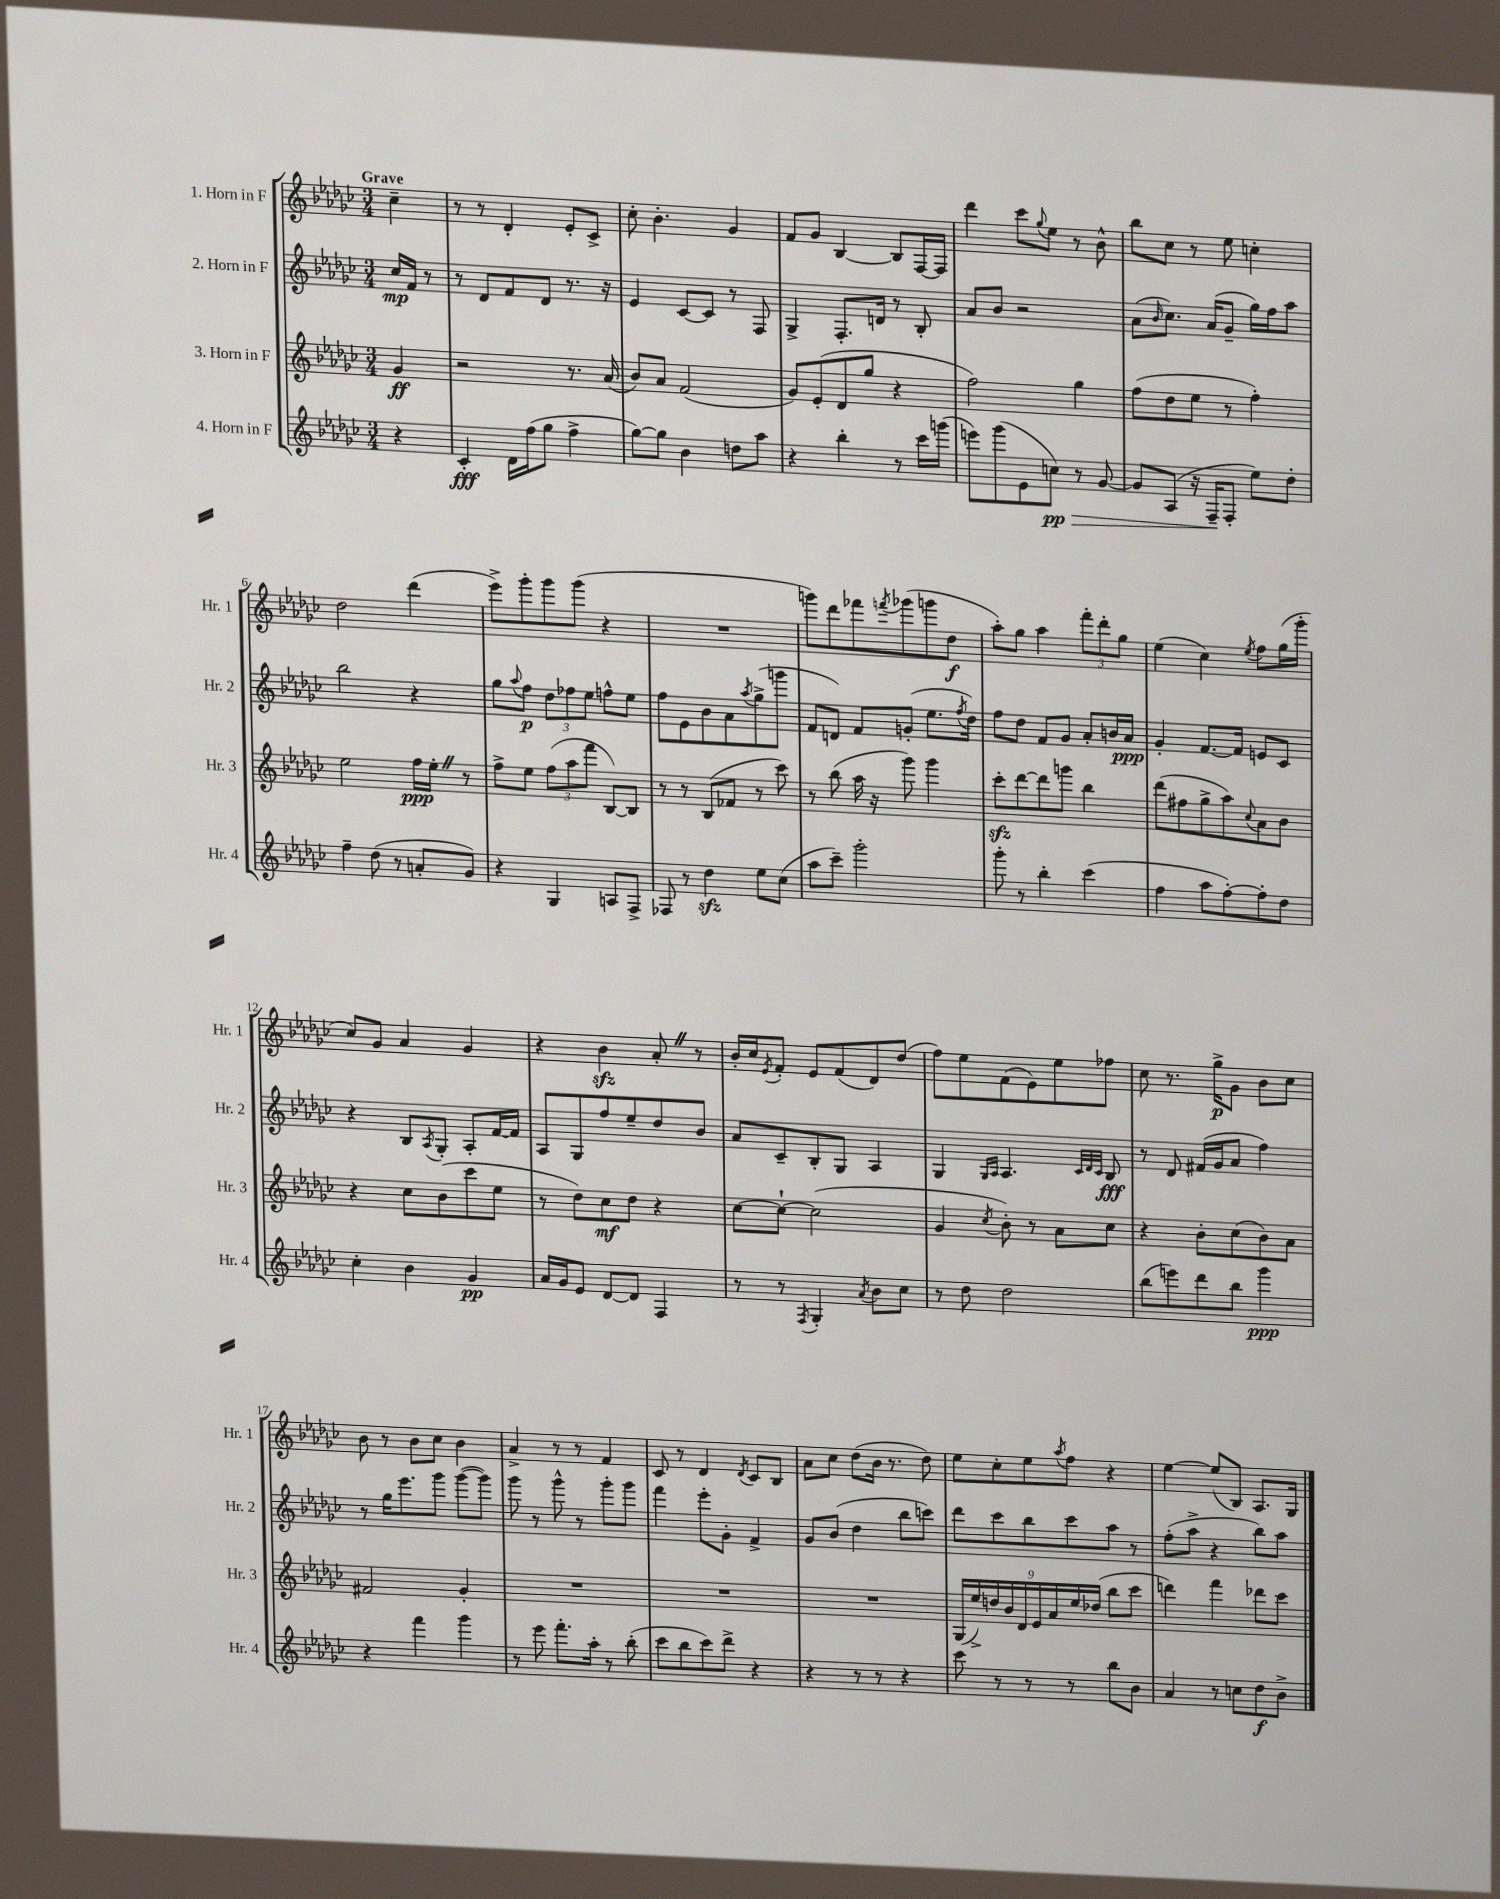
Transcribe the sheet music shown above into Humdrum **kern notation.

**kern	**kern	**kern	**kern
*staff4	*staff3	*staff2	*staff1
*clefG2	*clefG2	*clefG2	*clefG2
*k[b-e-a-d-g-c-]	*k[b-e-a-d-g-c-]	*k[b-e-a-d-g-c-]	*k[b-e-a-d-g-c-]
*M3/4	*M3/4	*M3/4	*M3/4
4r	4g-	16cc-	4cc-~
.	.	16f	.
.	.	8r	.
=	=	=	=
4c-'	2r	8r	8r
.	.	8d-	8r
16d-	.	8f	4d-'
(16ff	.	.	.
8gg-	.	8d-	.
4ff^	8.r	8.r	8e-'
.	.	.	8c-^
.	(16a-	16r	.
=	=	=	=
[8gg-)	8b-)	4e-	8cc-'
8gg-]	8a-	.	4.b-'
4b-	(2f	[8c-	.
.	.	8c-]	.
8dd	.	8r	4g-
8aa-	.	8F	.
=	=	=	=
4r	8g-)	4G-^	8f
.	(8e-'	.	8g-
4bb-'	8d-	8.F'	[4B-
.	8gg-	.	.
.	.	16d	.
8r	4r	8r	8B-]
16ccc-	.	8B-'	[16F
(16ggg	.	.	16F]
=	=	=	=
8eee)	2ff)	8a-	4ddd-
(8ggg-	.	8b-	.
8e-	.	2r	8ccc-
.	.	.	8qqgg-
8cc)	.	.	8ee-
8r	4gg-	.	8r
[8g-	.	.	8b-^^
=	=	=	=
8g-]	(8ff	(8a-	8bb-
.	.	16qqb-	.
(8A-	8dd-	8.cc-)	8cc-
16r	8ee-	.	8r
16F~	.	(16a-	.
8F'	8r	8g-~	8ee-
8ee-)	4ff')	16gg-)	4cc'
.	.	16ff	.
8dd-'	.	8aa-	.
=	=	=	=
4ff~	2ee-	2bb-	2dd-
(8dd-	.	.	.
8r	.	.	.
8a'	16ff	4r	(4ddd-
.	16ee-'	.	.
8g-)	8r	.	.
=	=	=	=
4r	8ff^	8gg-	8eee-^)
.	.	8qqaa-	.
.	8ee-	8ff	8ggg-'
4G-	(12ff	12dd-	8ggg-
.	12aa-	12ff-	.
.	.	.	(8ggg-
.	12fff	12ee-	.
8A	[8B-)	8ff^^	4r
8F^	8B-]	8ee-	.
=	=	=	=
8F-	8r	8ff	2.r
8r	8r	8e-	.
4dd-	(8B-	8b-	.
.	8f-	8a-	.
.	.	8qaa-	.
8ee-	8r	(8gg-^	.
(8cc-	8ccc-)	8ggg	.
=	=	=	=
8aa-	8r	8f	8ggg)
8ccc-~)	(8bb-	8d)	8ddd-
2ggg-'	16aa-	8f	8fff-
.	16r	.	.
.	.	.	8qfff
.	8ggg-)	(8g'	(8ggg-
.	4ggg-	8.ee-	8ggg
.	.	.	8dd-
.	.	8qff	.
.	.	16dd-)	.
=	=	=	=
8ggg-'	8ccc-'	8ff	8aa-')
8r	[8ddd-	8dd-	8gg-
4bb-'	8ddd-]	8f	4aa-
.	8ggg	8g-	.
(4ccc-	4bb-	8a-'	12fff'
.	.	.	12ddd-'
.	.	16b	.
.	.	.	12gg-
.	.	16a-	.
=	=	=	=
4ff	(8ddd-	4g-'	(4ee-
.	8ff#	.	.
8aa-	8gg-^	[8.f	4cc-)
[8ff')	8aa-)	.	.
.	.	16f]	.
.	8qqcc-	.	8qee-
8ff']	8a-	8e	8ff
8dd-	8b-	8c-	(16gg-
.	.	.	16ggg-'
=	=	=	=
4cc-'	4r	4r	8cc-)
.	.	.	8g-
4b-	8cc-	8B-	4a-
.	.	8qA-	.
.	(8b-	8G-'	.
4g-	8ccc-	8A-'	4g-
.	8ee-	[16f	.
.	.	16f]	.
=	=	=	=
16a-	8r	8A-	4r
16g-	.	.	.
8e-	8dd-)	8G-	.
[8d-	8cc-	8ff	4b-
8d-]	8dd-	8ee-~	.
4F	4r	8dd-	8a-'
.	.	8b-	8r
=	=	=	=
8r	[8cc-	8a-	16b-'
.	.	.	16cc-
.	.	.	8qe-
8r	8cc-`_	8c-~	8f'
8qF	.	.	.
4G-'	(2cc-]	8B-'	8e-
.	.	8G-	(8f
8qa-	.	.	.
8b-	.	4A-	8d-)
8cc-	.	.	(8dd-
=	=	=	=
8r	4g-	4G-	8ff)
8dd-	.	.	8ee-
.	.	16qqG-	.
.	8qcc-	16qqA-	.
2dd-	8b-')	4.A-	(8f
.	8r	.	8e-)
.	8a-	.	8ee-
.	.	32qqc-	.
.	.	32qqd-	.
.	.	32qqc-	.
.	8cc-	8B-	8ff-
=	=	=	=
(8bb-	4r	8r	8cc-
8eee)	.	8d-	8.r
8ddd-	8b-'	(16f#	.
.	.	16g-	16gg-^
8bb-	(8cc-	8a-	8g-
4ggg-	8b-)	4ff)	8b-
.	8a-	.	8cc-
=	=	=	=
4r	2f#	8r	8b-
.	.	16gg-	8r
.	.	8.eee-	.
4fff	.	.	8b-
.	.	8ggg-	8cc-
4ggg-	4g-'	([8ggg-	4b-
.	.	8ggg-])	.
=	=	=	=
8r	2.r	8ggg-	4a-^
8eee-	.	8r	.
8.fff'	.	8ggg-^^	8r
.	.	8r	8r
16aa-'	.	.	.
8r	.	8ggg-'	4f
(8bb-'	.	8ggg-	.
=	=	=	=
8ccc-	2.r	4fff	8c-
8bb-	.	.	8r
8ccc-)	.	8eee-'	4d-
8ddd-^	.	8g-'	.
.	.	.	8qd-
4r	.	4f^	8c-
.	.	.	8B-
=	=	=	=
4r	2.r	8g-	8a-
.	.	(8b-	8cc-
8r	.	4dd-	(8dd-
8r	.	.	16b-
.	.	.	8.r
4r	.	8bb-	.
.	.	8ccc)	8dd-)
=	=	=	=
8ccc-	(18G-	8ddd-	8ee-
.	18ee-^)	.	.
.	18dd	.	.
8r	.	8ccc-	8cc-'
.	18b-	.	.
.	18d-	.	.
8r	.	8bb-	8ee-
.	18e-	.	.
.	18a-	.	.
.	.	.	8qaa-
8r	.	8ccc-	8ff
.	18ee-	.	.
.	(18dd-	.	.
8bb-	8bb-	8aa-	4r
8b-	8ccc-	8r	.
=	=	=	=
4a-	4ddd)	(8ff'	[4ee-
.	.	8aa-^	.
8r	4fff	4r	(8ee-]
8cc	.	.	8B-)
8dd-	8ddd-	8bb-)	8.A-
8b-^	8ccc-	8aa-	.
.	.	.	16G-
==	==	==	==
*-	*-	*-	*-
